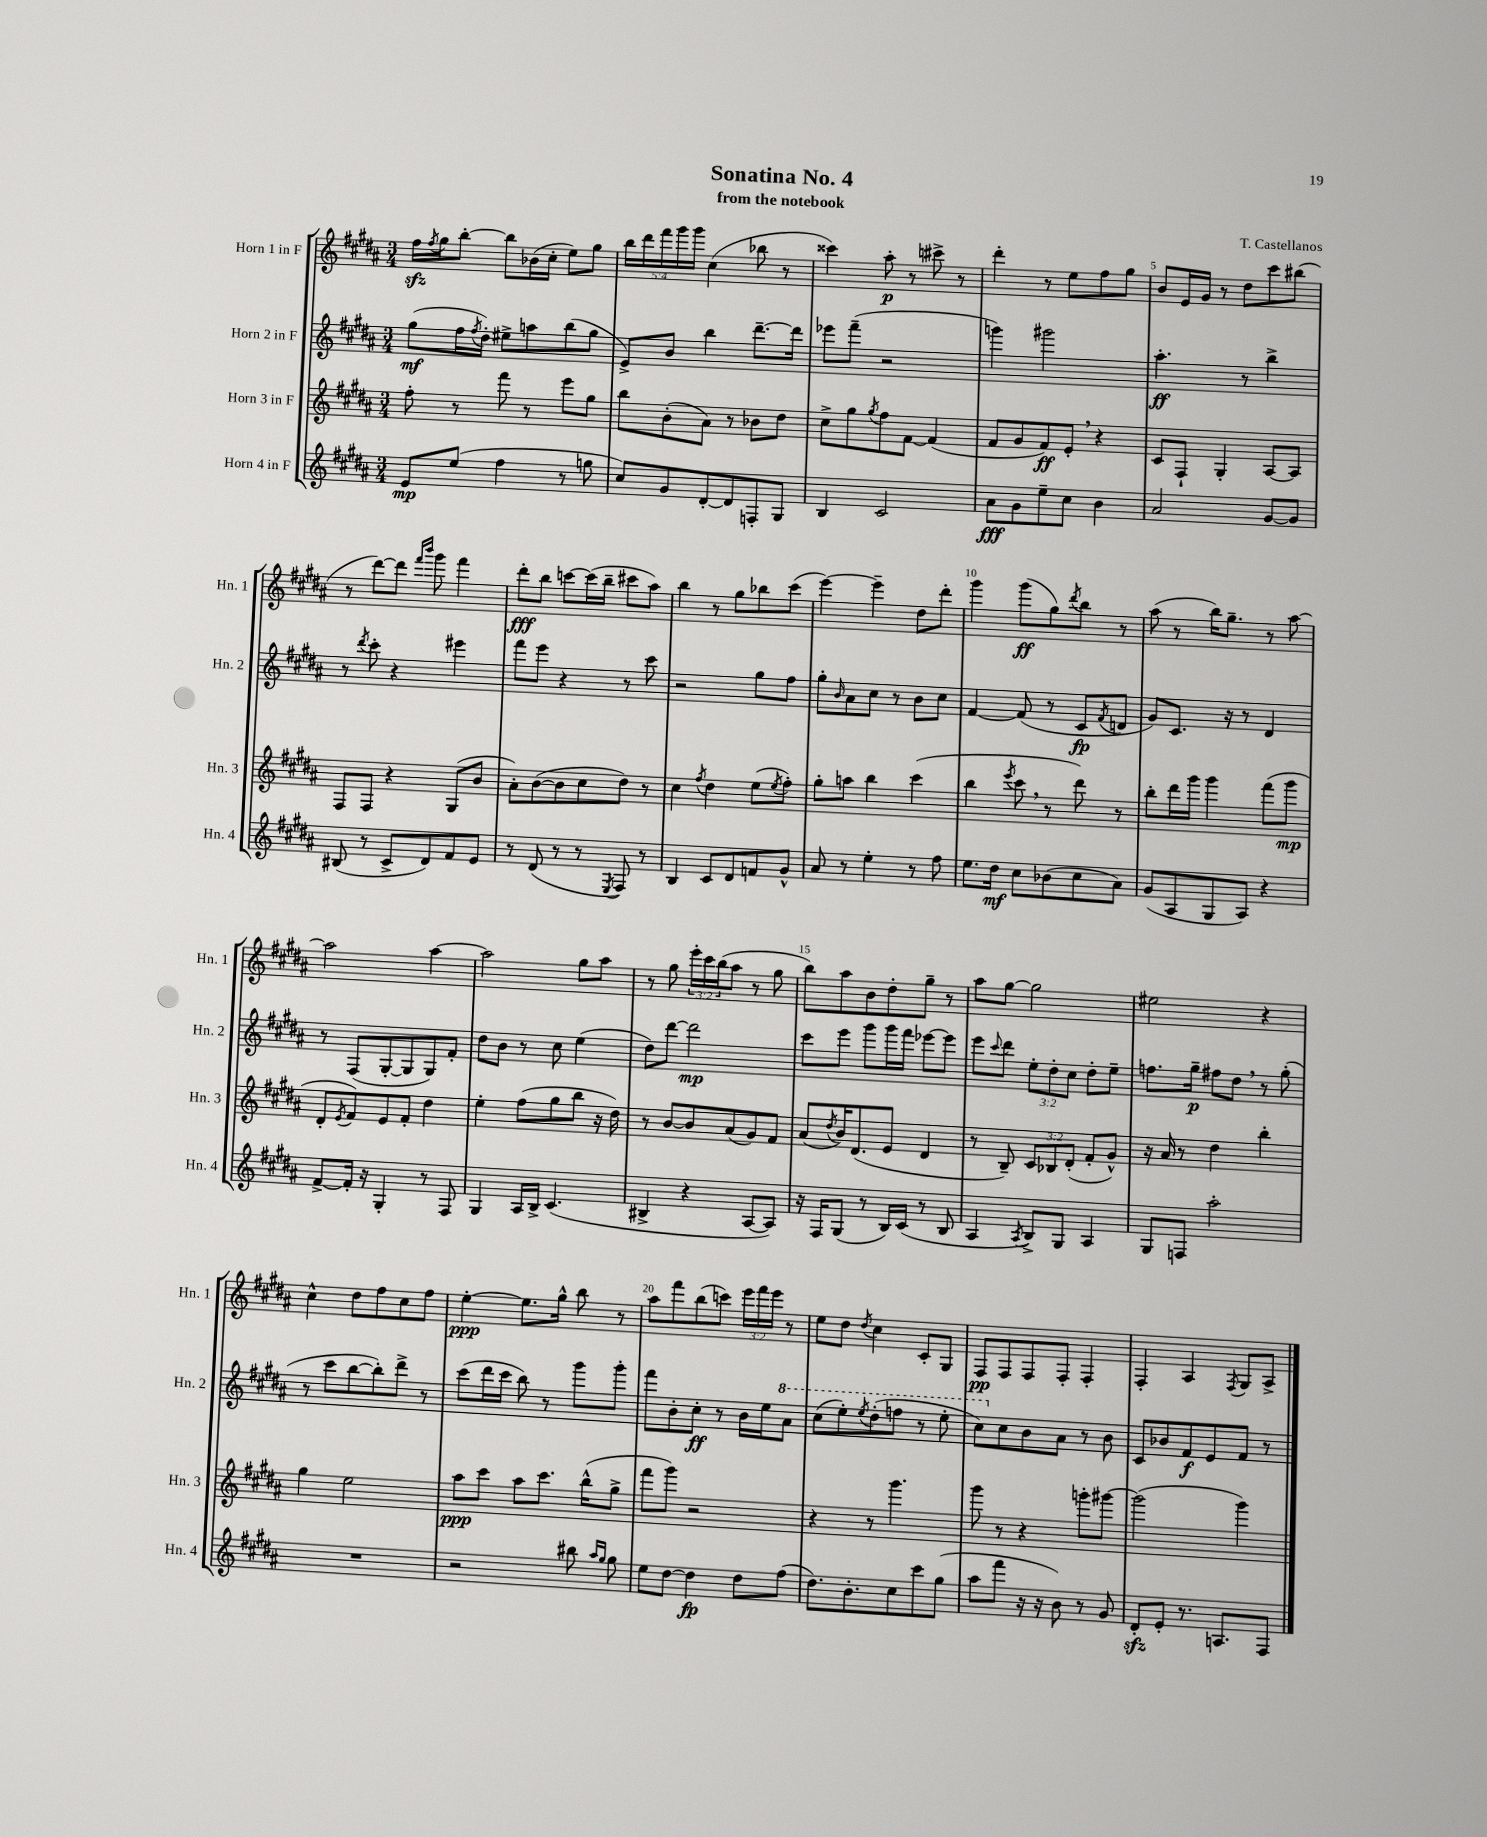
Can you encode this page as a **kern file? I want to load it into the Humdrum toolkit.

**kern	**kern	**kern	**kern
*staff4	*staff3	*staff2	*staff1
*clefG2	*clefG2	*clefG2	*clefG2
*k[f#c#g#d#a#]	*k[f#c#g#d#a#]	*k[f#c#g#d#a#]	*k[f#c#g#d#a#]
*M3/4	*M3/4	*M3/4	*M3/4
8e	8ff#'	(8gg#	16ff#
.	.	.	8qff#
.	.	.	16gg#
(8ee	8r	16ff#	[8bb'
.	.	8qff#	.
.	.	16dd#')	.
4ff#	8fff#	8ee#^	8bb]
.	8r	8aa	(16b-
.	.	.	16cc#'
8r	8eee	(8bb	8ee)
8gg	8gg#	8gg#	8gg#
=	=	=	=
8cc#)	8bb	8e^)	20bb
.	.	.	20ddd#
.	.	.	20fff#
8g#	(8b'	8b	.
.	.	.	20ggg#
.	.	.	20ggg#
[8d#'	8a#)	4bb	(4cc#
8d#]	8r	.	.
8F'	8b-	[8.ddd#~	8bb-
8G#	8dd#	.	8r
.	.	16ddd#]	.
=	=	=	=
4B	8cc#^	8eee-	4ccc##)
.	8gg#	(8fff#~	.
.	8qgg#	.	.
2c#	8ff#	2r	8aa#'
.	[8f#	.	8r
.	(4f#]	.	8ccc#^
.	.	.	8r
=	=	=	=
8a#	8f#	4ggg)	4ddd#'
8g#	8g#	.	.
8ee~	8f#)	2ggg#	8r
8cc#	8e'	.	8ee
4b	4r	.	8ff#
.	.	.	8gg#
=	=	=	=
2a#	8c#	4.aa#'	8b
.	8F#`	.	16e
.	.	.	16g#
.	4G#'	.	8r
.	.	8r	8dd#
[8g#	[8A#	4bb^	8ccc#
8g#]	8A#]	.	(8bb#
=	=	=	=
(8B#	8F#	8r	8r
.	.	8qddd#	.
8r	8F#	8ccc#'	[8ddd#)
8c#^	4r	4r	8ddd#]
.	.	.	16qqfff#
.	.	.	16qqbbb
8d#)	.	.	8ggg#
8f#	(8G#	4eee#	4fff#
8e	8b	.	.
=	=	=	=
8r	8a#')	8fff#	8ddd#'
(8d#	([8b	8eee	8bb
8r	8b]	4r	[8ccc
8r	8cc#	.	(16ccc]
.	.	.	16bb~
8qE	.	.	.
8F#)	8dd#)	8r	8ccc#
8r	8r	8ccc#	8aa#)
=	=	=	=
4B	4cc#	2r	4bb
.	8qff#	.	.
8c#	4dd#	.	8r
8d#	.	.	8gg#
8f	(8ee	8gg#	8bb-
.	8qee	.	.
8g#^^	8ff#')	8ff#	(8ccc#
=	=	=	=
8a#	8gg#'	8gg#'	[4eee)
.	.	16qqb	.
8r	8aa	8a#	.
4ee'	4bb	8cc#	4eee~]
.	.	8r	.
8r	(4ccc#	8b	8dd#
8ff#	.	8cc#	8ddd#'
=	=	=	=
8.ee	4bb	[4f#	4ggg#
16dd#	.	.	.
.	8qeee	.	.
8cc#	8ccc#	(8f#]	(8ggg#
(8b-	8r	8r	8gg#)
.	.	.	8qddd#
8cc#	8ddd#)	8c#	8bb
.	.	8qf#	.
8a#)	8r	8d	8r
=	=	=	=
(8g#	8bb'	8g#)	(8aa#
8A#	16ddd#	8.c#	8r
.	16ggg#	.	.
8G#	4ggg#	.	16bb)
.	.	16r	8.gg#~
8A#)	.	8r	.
4r	(8fff#	4d#	8r
.	8ggg#	.	[8aa#
=	=	=	=
[8f#^	8d#'	8r	2aa#]
.	8qe	.	.
16f#']	8f#)	(8F#	.
16r	.	.	.
4G#'	8e	[8G#'	.
.	8f#'	8G#]	.
8r	4dd#	8G#)	[4aa#
8F#	.	8f#'	.
=	=	=	=
4G#	4ee'	8dd#	2aa#]
.	.	8b	.
16A#	(8ff#	8r	.
16B^	.	.	.
(4.c#	8gg#	8cc#	.
.	8bb	(4ee	8gg#
.	16r	.	8aa#
.	16dd#)	.	.
=	=	=	=
4B#^	8r	8dd#)	8r
.	[8b	[8ddd#	8gg#
4r	8b]	2ddd#]	24eee'
.	.	.	24ccc#
.	.	.	(24bb
.	(8a#	.	8aa#
[8A#	8g#)	.	8r
8A#])	8f#	.	8gg#
=	=	=	=
16r	(8a#	8ccc#	8bb)
16F#	.	.	.
.	8qdd#	.	.
(8G#	16b)	8eee	8aa#
.	(8.d#	.	.
8r	.	8ggg#	8b
16B)	8e	16ggg#	8dd#'
(16c#	.	16fff#	.
8r	4d#	[8eee-	8gg#~
8B	.	8eee-]	8r
=	=	=	=
4A#	8r	8eee	8aa#
.	.	8qqccc#	.
.	8B~)	8ddd#	[8gg#
8qA#	.	.	.
8B^)	12c#	12ee'	2gg#]
.	12B-	12dd#'	.
8G#	.	.	.
.	(12d#'	12cc#	.
4A#	8f#'	8dd#'	.
.	8g#^^)	8ee~	.
=	=	=	=
8G#	16r	8.ff	2ee#
.	16a#	.	.
8F	8r	.	.
.	.	16gg#~	.
2aa#'	4dd#	8ff#	.
.	.	8dd#	.
.	4bb'	8r	4r
.	.	(8gg#'	.
=	=	=	=
2.r	4gg#	8r	4cc#^^
.	.	8ccc#	.
.	2ee	[8bb	8dd#
.	.	8bb'])	8ff#
.	.	8ddd#^	8cc#
.	.	8r	8ff#
=	=	=	=
2r	8aa#	(8ccc#	[4ee'
.	8ccc#	16ddd#	.
.	.	16ccc#	.
.	8aa#	8bb)	8.ee]
.	8.ccc#	8r	.
.	.	.	16gg#^^
8bb#	.	8ggg#	8bb
.	(16bb^^	.	.
16qqaa#	.	.	.
16qqgg#	.	.	.
8gg#	8gg#^	8ggg#'	8r
=	=	=	=
8ee	8fff#	8fff#	8aa#
[8dd#	8ggg#)	8b'	8fff#
4dd#]	2r	8cc#'	(8bb
.	.	8r	8ccc)
8dd#	.	16b	24eee
.	.	.	24fff#
.	.	16ee	.
.	.	.	24eee
(8ff#	.	8aa#	8r
=	=	=	=
8.dd#)	4r	(8ccc#	8ee
.	.	8eee')	8dd#
8.b'	.	.	.
.	.	8qeee	8qdd#
.	8r	(8ddd#'	4cc#
8cc#	4.ggg#	8fff	.
8ccc#	.	8r	8c#'
(8gg#	.	8eee'	8G#
=	=	=	=
8aa#	8ggg#	8ccc#)	8F#
8fff#	8r	8cc#	8F#
16r	4r	8b	8F#
16r	.	.	.
8b)	.	8a#	8F#'
8r	8ggg'	8r	4F#'
8g#	[8ggg#	8b	.
=	=	=	=
8d#'	(2ggg#]	8c#	4F#'
8e'	.	8b-	.
8.r	.	8f#	4A#
.	.	8e	.
8.A	.	.	.
.	.	.	8qF#
.	4ggg#)	8f#	8G#
8F#	.	8r	8A#^
==	==	==	==
*-	*-	*-	*-
